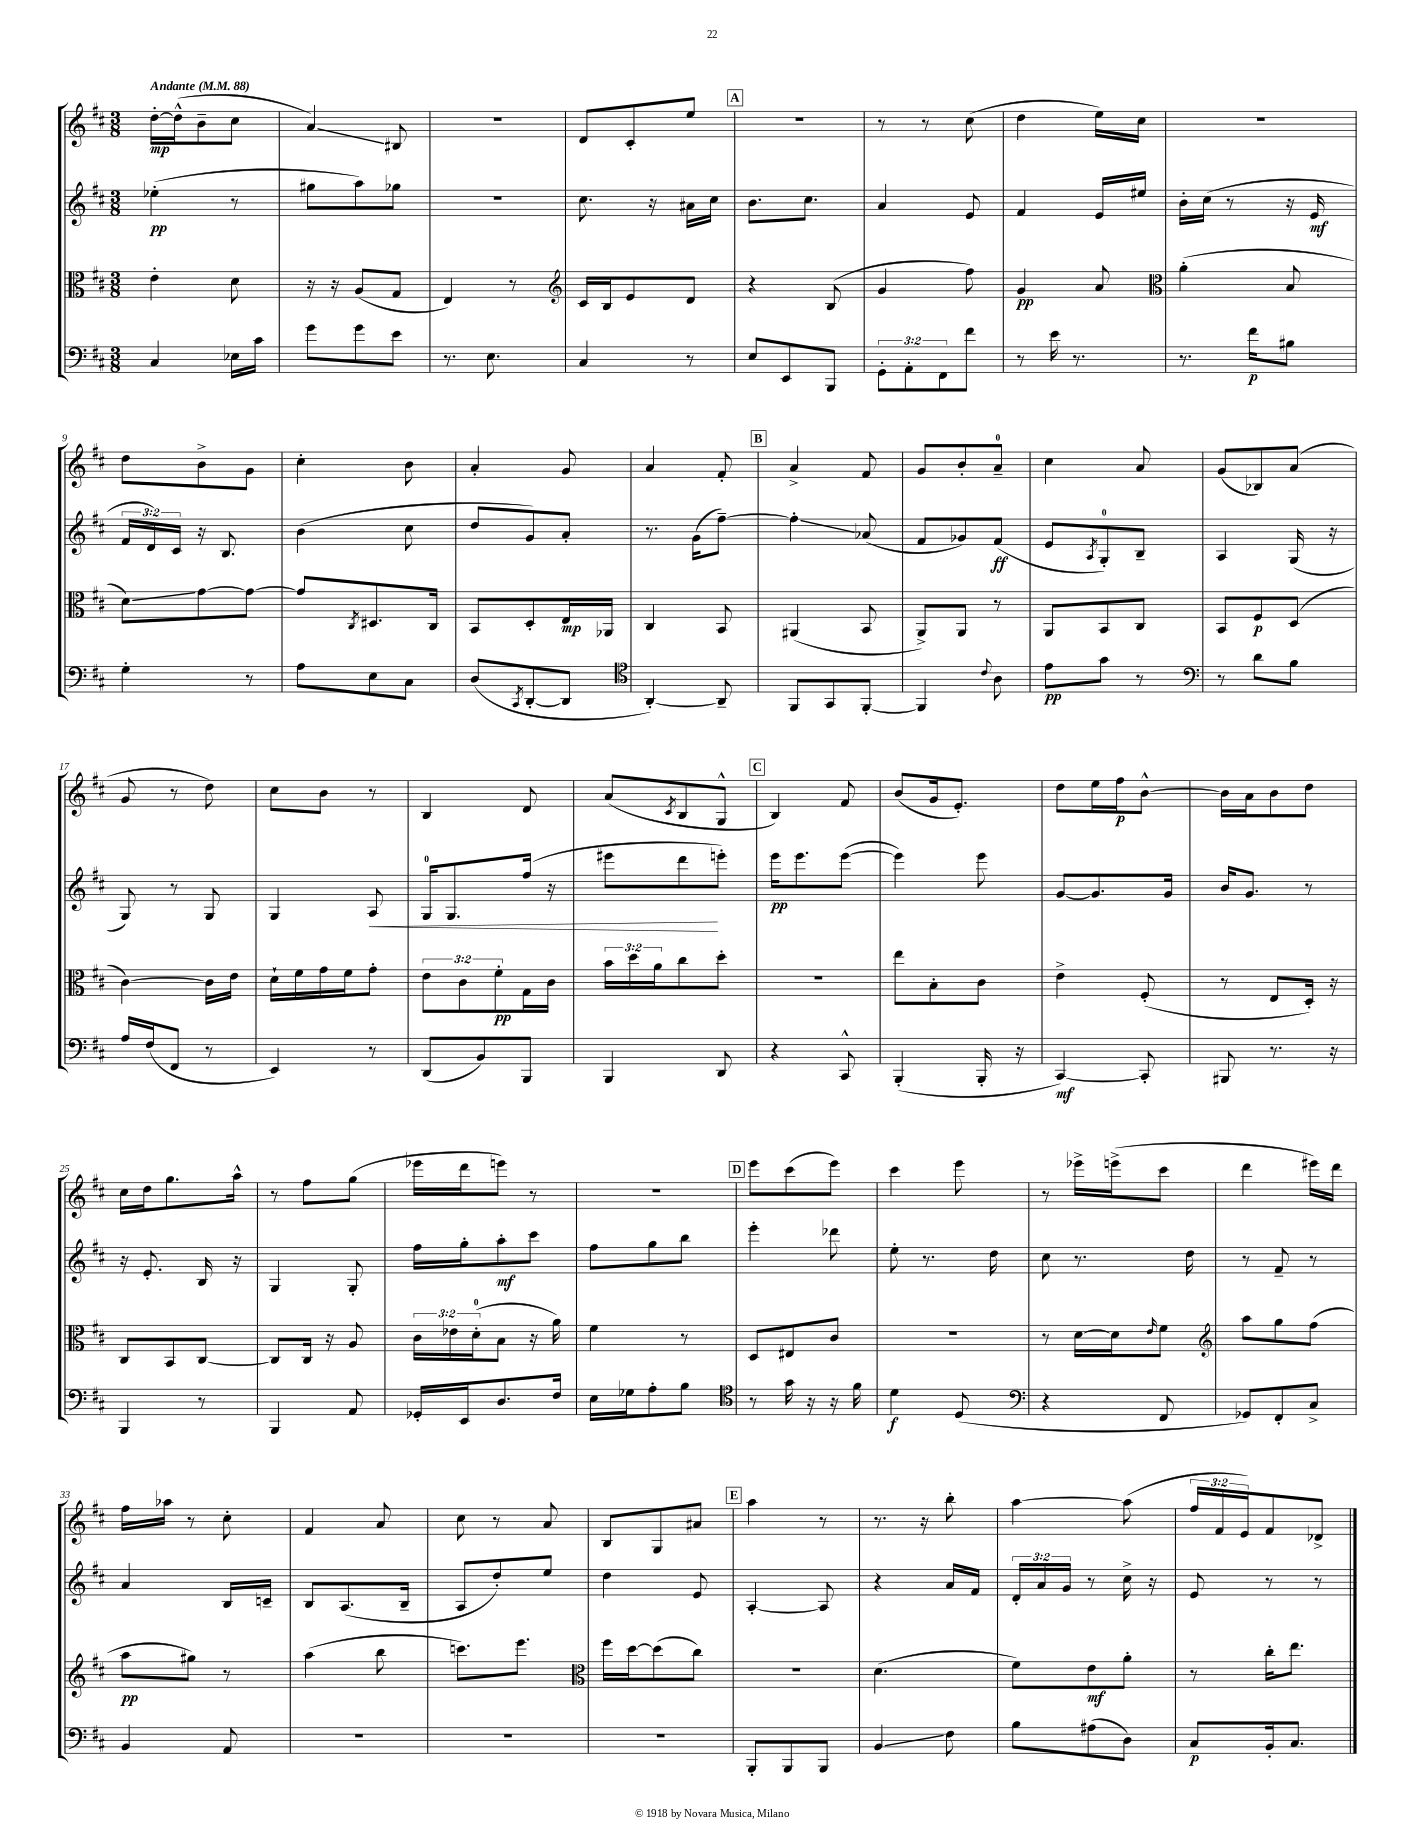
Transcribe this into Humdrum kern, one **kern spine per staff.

**kern	**kern	**kern	**kern
*staff4	*staff3	*staff2	*staff1
*clefF4	*clefC3	*clefG2	*clefG2
*k[f#c#]	*k[f#c#]	*k[f#c#]	*k[f#c#]
*M3/8	*M3/8	*M3/8	*M3/8
*MM88	*MM88	*MM88	*MM88
4C#/	4e'\	(4ee-'\	[16dd'\LL
.	.	.	(16dd^^\]J
.	.	.	8b~\
16E-\LL	8d\	8r	8cc#\J
16c#\JJ	.	.	.
=	=	=	=
8g\L	16r	8gg#\L	4a/)
.	16r	.	.
8g\	(8A/L	8aa\)	.
8e\J	8G/J	8gg-\J	8B#/
=	=	=	=
8.r	4E/)	4.r	4.r
8.E\	.	.	.
.	8r	.	.
=	=	=	=
*	*clefG2	*	*
4C#/	16c#/LL	8.cc#\	8d/L
.	16B/J	.	.
.	8e/	.	8c#'/
.	.	16r	.
8r	8d/J	16a#\LL	8ee/J
.	.	16cc#\JJ	.
=	=	=	=
8E/L	4r	8.b\L	4.r
8EE/	.	.	.
.	.	8.cc#\J	.
8BBB/J	(8B/	.	.
=	=	=	=
12GG'\L	4g/	4a/	8r
12AA'\	.	.	.
.	.	.	8r
12FF#\	.	.	.
8f#\J	8ff#\)	8e/	(8cc#\
=	=	=	=
8r	4g/	4f#/	4dd\
16e\	.	.	.
8.r	.	.	.
.	8a/	16e/LL	16ee\LL)
.	.	16ee#/JJ	16cc#\JJ
=	=	=	=
*	*clefC3	*	*
8.r	(4a'\	16b'\LL	4.r
.	.	(16cc#\JJ	.
.	.	8r	.
16f#\LK	.	.	.
8B#\J	8B/	16r	.
.	.	16e/	.
=	=	=	=
4G'\	8d\L)	24f#/LL	8dd\L
.	.	24d/)	.
.	.	24c#/JJ	.
.	[8g\	16r	8b^\
.	.	8.B/	.
8r	8g\_J	.	8g\J
=	=	=	=
8A\L	8g/]L	(4b\	4cc#'\
.	8qC#/	.	.
8E\	8.D#/	.	.
8C#\J	.	8cc#\	8b\
.	16C#/Jk	.	.
=	=	=	=
(8D/L	8BB/L	8dd/L	4a'/
8qCC#/	.	.	.
[8DD'/	8D'/	8g/)	.
8DD/]J	16E/L	8a'/J	8g/
.	16AA-/JJ	.	.
=	=	=	=
*clefC4	*	*	*
[4AA'/)	4C#/	8.r	4a/
.	.	(16g\LK	.
8AA~/]	8BB/	[8ff#~\J)	8f#'/
=	=	=	=
8FF#/L	(4AA#/	4ff#'\]	4a^/
8GG/	.	.	.
[8FF#'/J	8BB/	(8a-/	8f#/
=	=	=	=
4FF#/]	8AA^/L)	8f#/L	8g/L
.	8AA/J	8g-/)	8b'/
8qqc#/	.	.	.
8A\	8r	(8f#/J	8a~/J
=	=	=	=
8e\L	8AA/L	8e/L	4cc#\
.	.	8qA/	.
8g\J	8BB/	8G'/)	.
8r	8C#/J	8B~/J	8a/
=	=	=	=
*clefF4	*	*	*
8r	8BB/L	4A/	(8g/L
8d\L	8F#/	.	8B-/)
8B\J	(8D/J	(16G/	(8a/J
.	.	16r	.
=	=	=	=
16A/LL	[4c#\)	8G/)	8g/
(16F#/J	.	.	.
8FF#/J	.	8r	8r
8r	16c#\]LL	8G/	8dd\)
.	16e\JJ	.	.
=	=	=	=
4EE/)	16d`\LL	4G/	8cc#\L
.	16f#\	.	.
.	16g\	.	8b\J
.	16f#\J	.	.
8r	8g'\J	8A/	8r
=	=	=	=
(8DD/L	12e\L	16G/LK	4B/
.	.	8.G/	.
.	12c#\	.	.
8BB/)	.	.	.
.	12f#'\	.	.
8BBB/J	16G\L	(16ff#/Jk	8d/
.	16c#\JJ	16r	.
=	=	=	=
4BBB/	24b\LL	8eee#\L	(8a/L
.	24dd\	.	.
.	24a\J	.	.
.	.	.	8qc#/
.	8cc#\	8ddd\	8B/
8DD/	8dd'\J	8eee'\J)	8G^^/J
=	=	=	=
4r	4.r	16eee\LK	4B/)
.	.	8.eee\	.
8CC#^^/	.	([8eee\J	8f#/
=	=	=	=
(4BBB'/	8ee\L	4eee\])	(8b/L
.	8B'\	.	16g/k
.	.	.	8.e'/J)
16BBB'/	8c#\J	8eee\	.
16r	.	.	.
=	=	=	=
[4CC#/)	4e^\	[8g/L	8dd\L
.	.	8.g/]	16ee\L
.	.	.	16ff#\J
8CC#'/]	(8F#'/	.	[8b^^\J
.	.	16g/Jk	.
=	=	=	=
8BBB#/	8r	16b/LK	16b\]LL
.	.	8.g/J	16a\J
8.r	8E/L	.	8b\
.	16D'/Jk)	8r	8dd\J
16r	16r	.	.
=	=	=	=
4BBB/	8C#/L	16r	16cc#\LL
.	.	8.e'/	16dd\J
.	8BB/	.	8.gg\
8r	[8C#/J	16B/	.
.	.	16r	16aa^^\Jk
=	=	=	=
4BBB/	8C#/]L	4G/	8r
.	16C#/Jk	.	8ff#\L
.	16r	.	.
8AA/	8A/	8G'/	(8gg\J
=	=	=	=
16GG-'/LL	24c#\LL	16ff#\LL	16eee-\LL
.	24e-\	.	.
16EE/J	.	16gg'\J	16ddd\J
.	(24d'\J	.	.
8.D/	8B\J	8aa'\	8eee\J)
.	16r	8ccc#\J	8r
16F#/Jk	16a\)	.	.
=	=	=	=
16E\LL	4f#\	8ff#\L	4.r
16G-\J	.	.	.
8A'\	.	8gg\	.
8B\J	8r	8bb\J	.
=	=	=	=
*clefC4	*	*	*
8r	8D/L	4eee'\	8eee\L
16g\	8E#/	.	(8ccc#\
16r	.	.	.
16r	8c#/J	8ddd-\	8eee\J)
16f#\	.	.	.
=	=	=	=
4d\	4.r	8ee'\	4ccc#\
.	.	8.r	.
(8D/	.	.	8eee\
.	.	16dd\	.
=	=	=	=
*clefF4	*	*	*
4r	8r	8cc#\	8r
.	[16d\LL	8.r	16eee-^\LL
.	16d\]J	.	(16eee^\J
.	16qqe/	.	.
8FF#/	8f#\J	.	8ccc#\J
.	.	16dd\	.
=	=	=	=
*	*clefG2	*	*
8GG-/L)	8aa\L	8r	4ddd\
8FF#'/	8gg\	8f#~/	.
8C#^/J	(8ff#\J	8r	16eee#\LL)
.	.	.	16ddd\JJ
=	=	=	=
4BB/	8aa\L	4a/	16ff#\LL
.	.	.	16aa-\JJ
.	8gg#\J)	.	8r
8AA/	8r	16B/LL	8cc#'\
.	.	16c~/JJ	.
=	=	=	=
4.r	(4aa\	8B/L	4f#/
.	.	(8.A/	.
.	8bb\	.	8a/
.	.	16B~/Jk	.
=	=	=	=
4.r	8.ccc\L)	8A/L	8cc#\
.	.	8dd'/)	8r
.	8.eee\J	.	.
.	.	8ee/J	8a/
=	=	=	=
*	*clefC3	*	*
4.r	16ff#\LL	4dd\	8B/L
.	[16dd\J	.	.
.	(8dd\]	.	8G/
.	8cc#\J)	8e/	8a#/J
=	=	=	=
8BBB'/L	4.r	[4A'/	4aa\
8BBB/	.	.	.
8BBB/J	.	8A/]	8r
=	=	=	=
4BB/	(4.d\	4r	8.r
.	.	.	16r
8F#\	.	16a/LL	8bb'\
.	.	16f#/JJ	.
=	=	=	=
8B\L	8f#\L)	24d'/LL	[4aa\
.	.	24a/	.
.	.	24g/JJ	.
(8A#\	8e\	8r	.
8D\J)	8a'\J	16cc#^\	(8aa\]
.	.	16r	.
=	=	=	=
8C#/L	8r	8e/	24ff#/LL
.	.	.	24f#/
.	.	.	24e/J)
16BB'/k	16cc#'\LK	8r	8f#/
8.C#/J	8.ee\J	.	.
.	.	8r	8d-^/J
==	==	==	==
*-	*-	*-	*-
